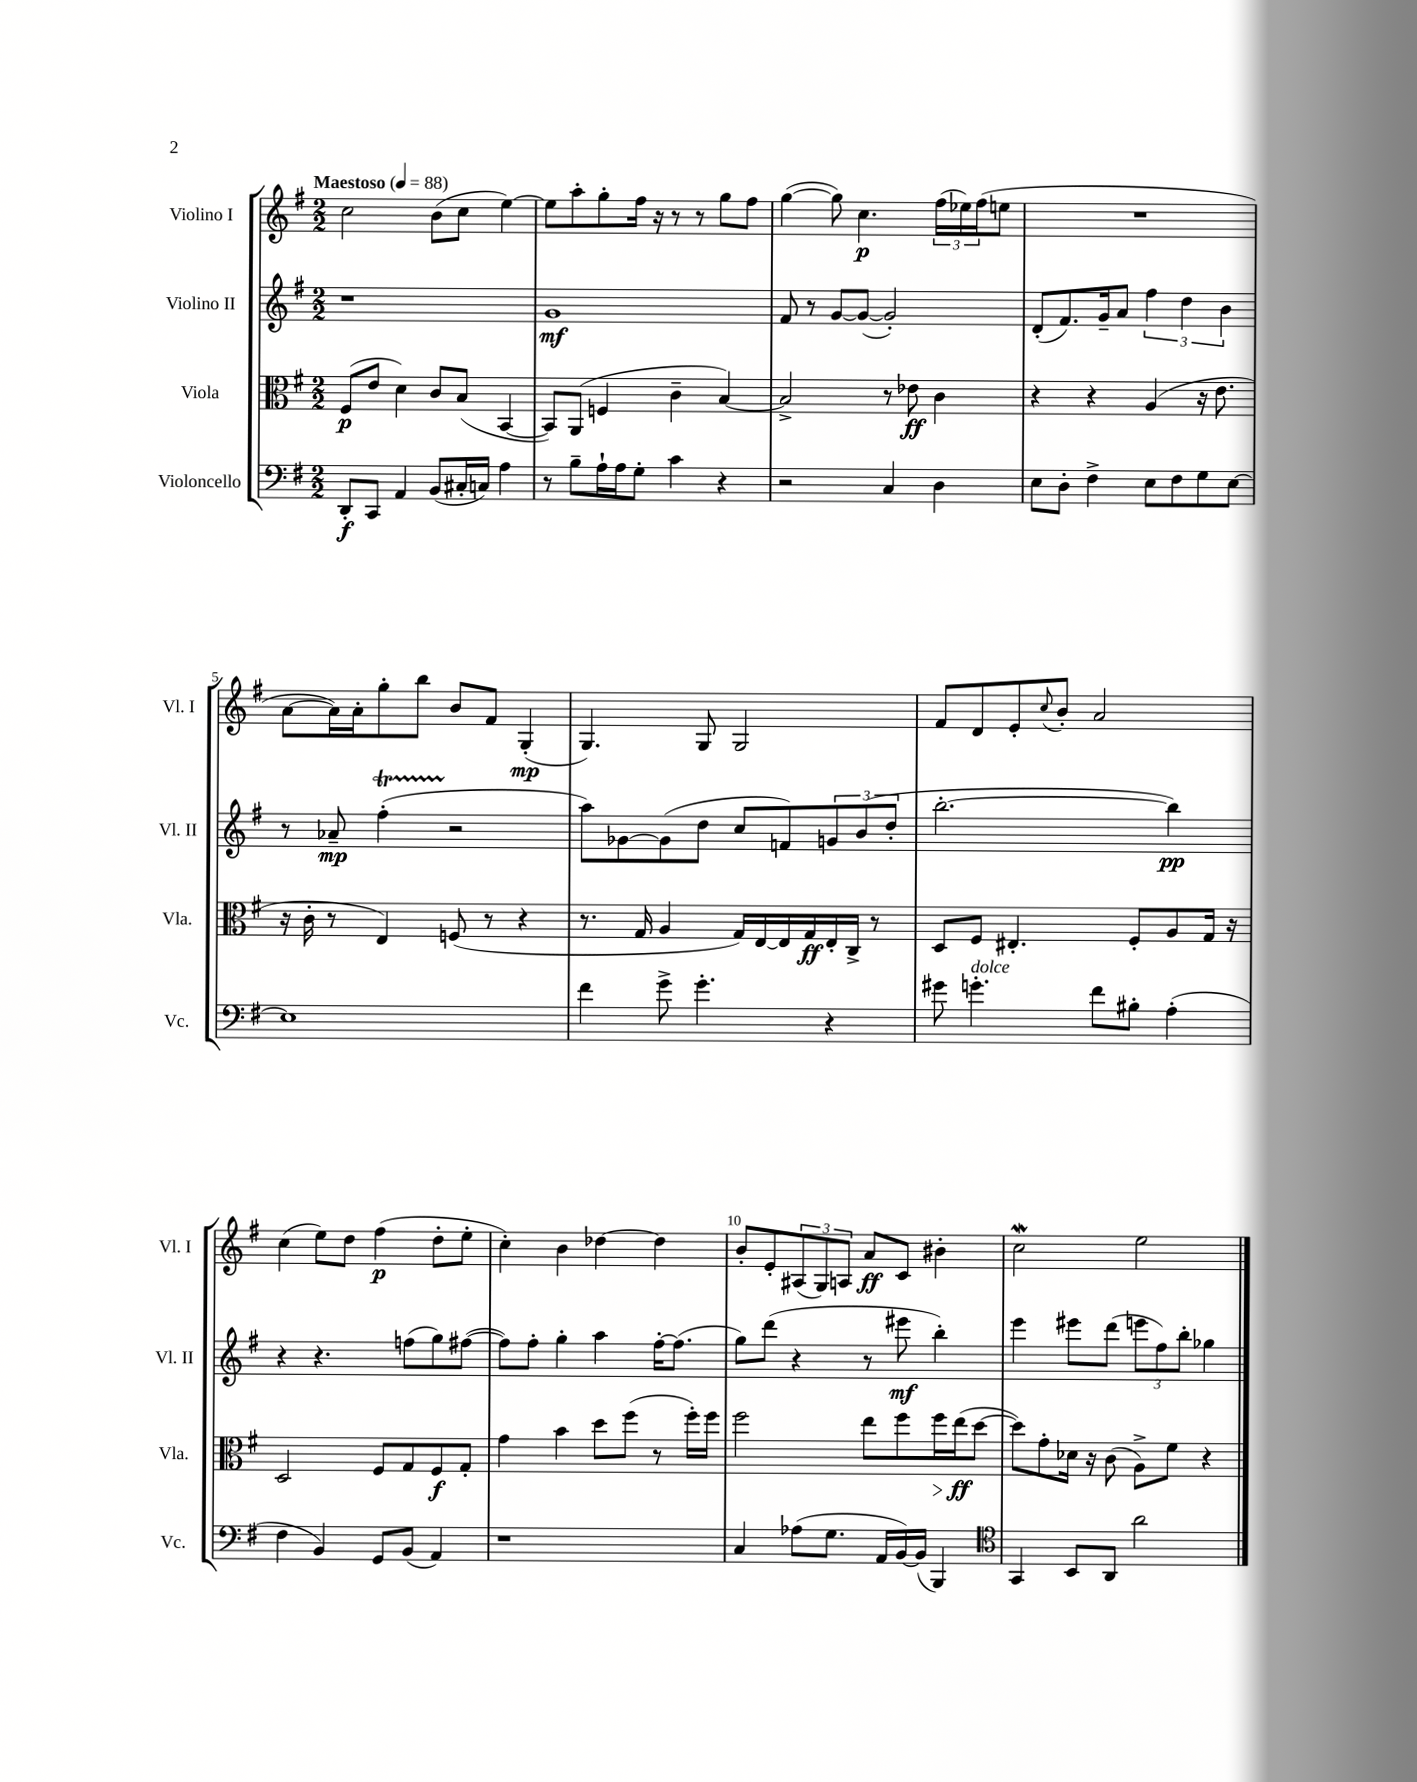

**kern	**kern	**kern	**kern
*staff4	*staff3	*staff2	*staff1
*clefF4	*clefC3	*clefG2	*clefG2
*k[f#]	*k[f#]	*k[f#]	*k[f#]
*M2/2	*M2/2	*M2/2	*M2/2
*MM88	*MM88	*MM88	*MM88
8DD'	(8F#	1r	2cc
8CC	8e	.	.
4AA	4d)	.	.
(8BB	8c	.	(8b
16C#'	(8B	.	8cc
16C)	.	.	.
4A	[4BB	.	[4ee)
=	=	=	=
8r	8BB])	1g	8ee]
8B~	(8AA	.	8aa'
16A`	4F	.	8gg'
16A	.	.	.
8G'	.	.	16ff#
.	.	.	16r
4c	4c~	.	8r
.	.	.	8r
4r	[4B)	.	8gg
.	.	.	8ff#
=	=	=	=
2r	2B^]	8f#	([4gg
.	.	8r	.
.	.	[8g	8gg])
.	.	(8g_	4.cc
4C	8r	2g'])	.
.	8e-	.	.
4D	4c	.	(24ff#
.	.	.	24ee-)
.	.	.	(24ff#
.	.	.	8ee
=	=	=	=
8E	4r	(8d'	1r
8D'	.	8.f#)	.
4F#^	4r	.	.
.	.	16g~	.
.	.	8a	.
8E	(4A	6ff#	.
8F#	.	.	.
.	.	6dd	.
8G	16r	.	.
.	8.e	.	.
.	.	6b	.
[8E	.	.	.
=	=	=	=
1E]	16r	8r	[8a
.	16c'	.	.
.	8r	8a-~	16a])
.	.	.	16a'
.	4E)	(4ff#'	8gg'
.	.	.	8bb
.	(8F	2r	8b
.	8r	.	8f#
.	4r	.	(4G'
=	=	=	=
4f#	8.r	8aa)	4.G)
.	.	[8g-	.
.	16G	.	.
8g^	4A	(8g-]	.
4.g'	.	8dd	8G
.	16G)	8cc	2G
.	[16E	.	.
.	16E]	8f)	.
.	16G	.	.
4r	16E'	12g	.
.	16C^	.	.
.	.	(12b	.
.	8r	.	.
.	.	12dd'	.
=	=	=	=
8g#	8D	[2.bb'	8f#
4.g'	8F#	.	8d
.	4.E#'	.	8e'
.	.	.	8qqcc
.	.	.	8b'
8f#	.	.	2a
8B#'	8F#'	.	.
(4A'	8A	4bb])	.
.	16G	.	.
.	16r	.	.
=	=	=	=
4F#	2D	4r	(4cc
4BB)	.	4.r	8ee)
.	.	.	8dd
8GG	8F#	.	(4ff#
(8BB	8G	(8ff	.
4AA)	8F#	8gg)	8dd'
.	8G'	([8ff#	8ee'
=	=	=	=
1r	4g	8ff#])	4cc')
.	.	8ff#'	.
.	4b	4gg'	4b
.	8dd	4aa	[4dd-
.	(8ff#	.	.
.	8r	[16ff#'	4dd-]
.	.	(8.ff#]	.
.	16ff#')	.	.
.	16ff#	.	.
=	=	=	=
4C	2ff#	8gg)	8b'
.	.	(8ddd	8e'
(8A-	.	4r	(12A#
.	.	.	12G)
8.G	.	.	.
.	.	.	12A
.	8ee	8r	8a
16AA	.	.	.
[16BB)	8ff#	8eee#	8c
(16BB]	.	.	.
4BBB)	16ff#	4bb')	4b#'
.	(16ee	.	.
.	[8dd	.	.
=	=	=	=
*clefC4	*	*	*
4GG	8dd])	4eee	2cc
.	8g'	.	.
8BB	16d-	8eee#	.
.	16r	.	.
8AA	(8c	(8ddd	.
2a	8A^)	12eee	2ee
.	.	12ff#)	.
.	8f#	.	.
.	.	12bb'	.
.	4r	4gg-	.
==	==	==	==
*-	*-	*-	*-
